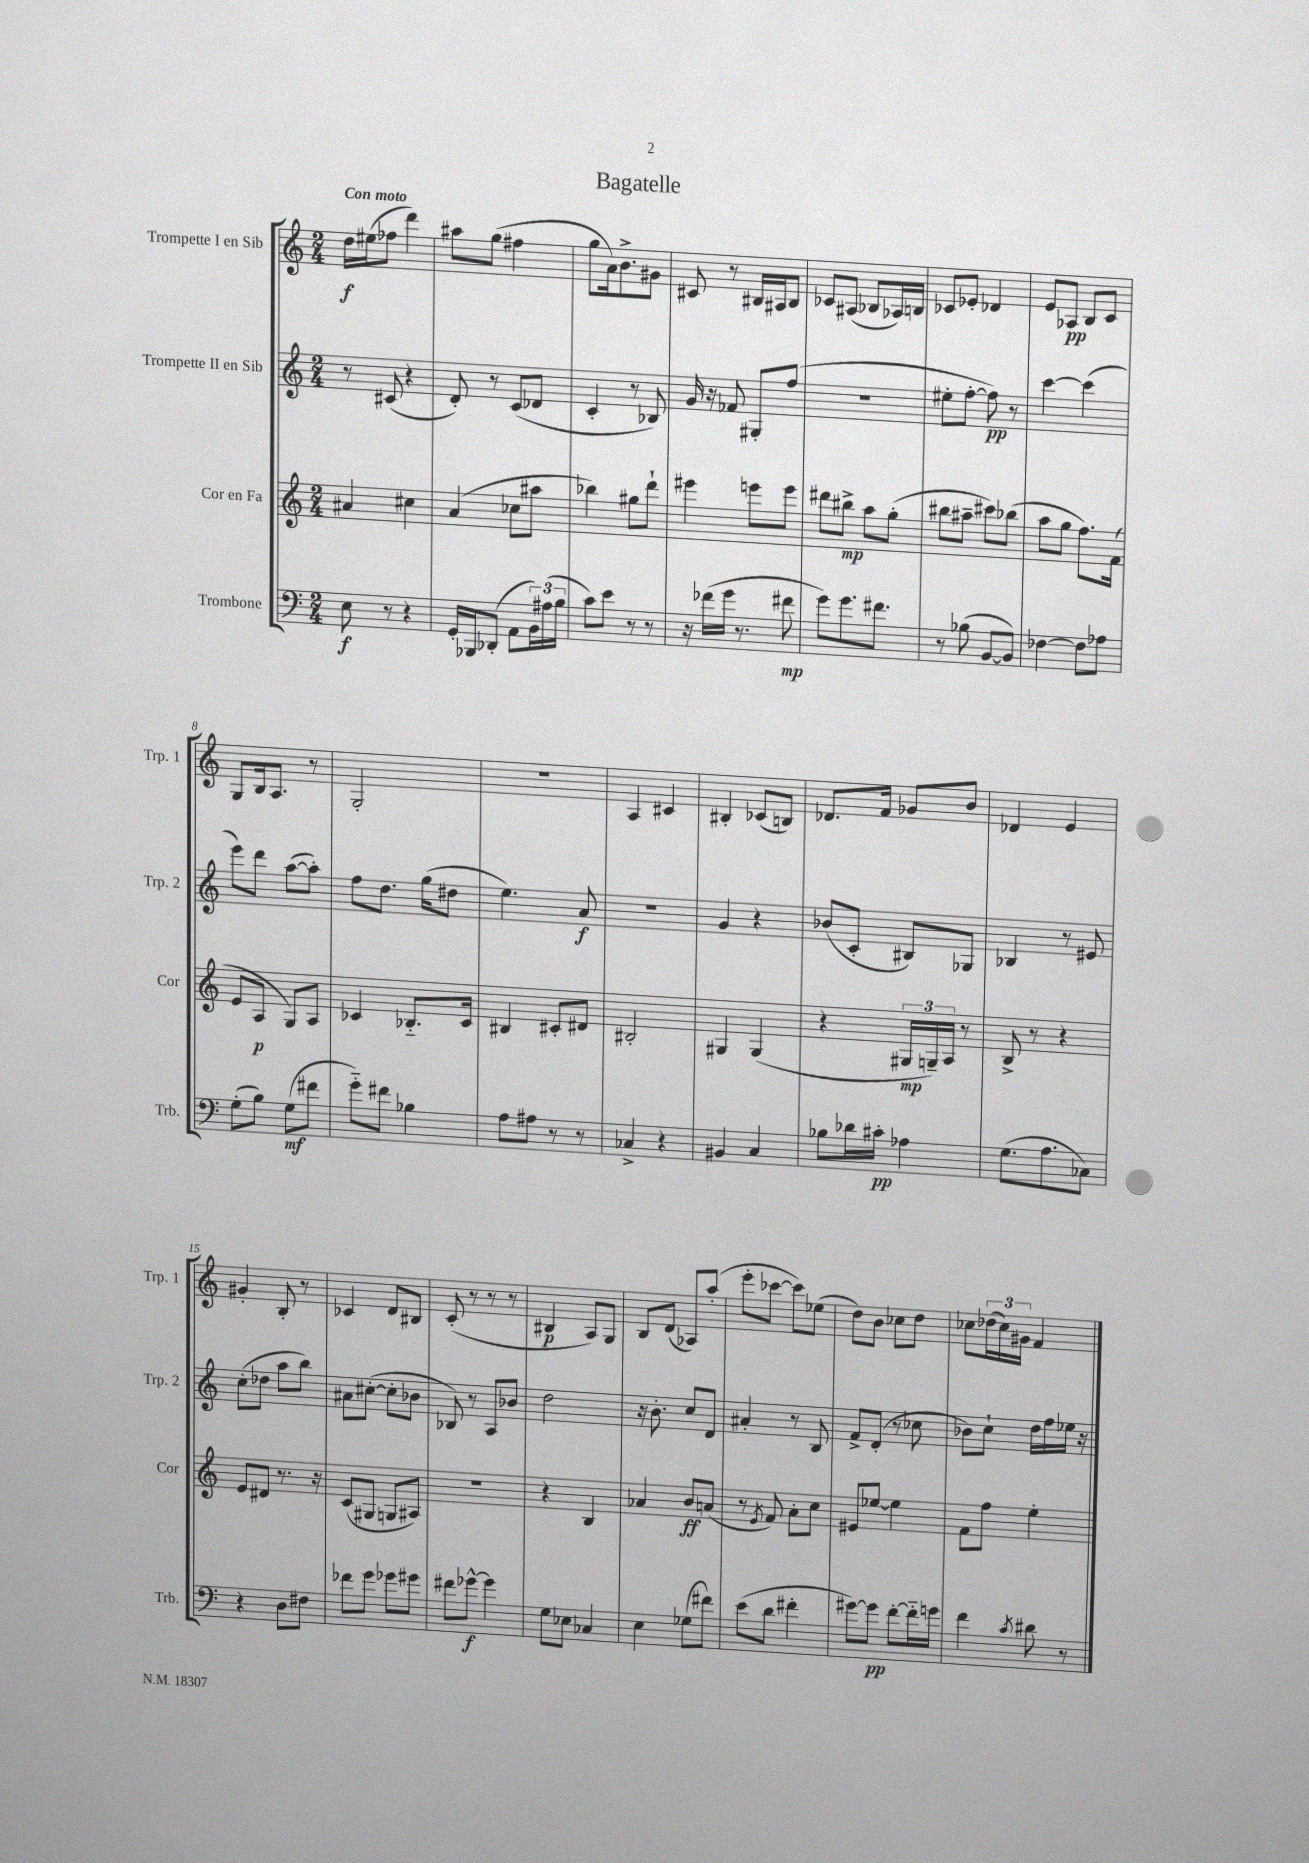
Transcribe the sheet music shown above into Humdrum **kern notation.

**kern	**dynam	**kern	**dynam	**kern	**dynam	**kern	**dynam
*part4	*part4	*part3	*part3	*part2	*part2	*part1	*part1
*staff4	*staff4	*staff3	*staff3	*staff2	*staff2	*staff1	*staff1
*I"Trombone	*	*I"Cor en Fa	*	*I"Trompette II en Sib	*	*I"Trompette I en Sib	*
*I'Trb.	*	*I'Cor	*	*I'Trp. 2	*	*I'Trp. 1	*
*clefF4	*	*clefG2	*	*clefG2	*	*clefG2	*
*k[]	*	*k[]	*	*k[]	*	*k[]	*
*M2/4	*	*M2/4	*	*M2/4	*	*M2/4	*
=1	=1	=1	=1	=1	=1	=1	=1
!	!	!	!	!	!	!LO:TX:a:B:t=Con moto	!
8E\	f	4a#X/	.	8r	.	16dd\LL	f
.	.	.	.	.	.	(16ee#X\J	.
8r	.	.	.	(8c#X/	.	8ff-X\J	.
4r	.	4cc#X\	.	4r	.	4ddd\)	.
=2	=2	=2	=2	=2	=2	=2	=2
16GG'/LL	.	(4a/	.	8d'/)	.	8aa#X\L	.
16BBB-X/J	.	.	.	.	.	.	.
(8DD-X'/J	.	.	.	8r	.	(8gg\J	.
8AA\L	.	8cc-X\L	.	(8c/L	.	4ff#X\	.
24BB\L)	.	8aa#X\J	.	8d-X/J	.	.	.
(24A#X\	.	.	.	.	.	.	.
24B\JJ	.	.	.	.	.	.	.
=3	=3	=3	=3	=3	=3	=3	=3
8c\L)	.	4bb-X\)	.	4c'/	.	8gg\L	.
8e\J	.	.	.	.	.	16a\k)	.
.	.	.	.	.	.	8.b^\	.
8r	.	8gg#X\L	.	8r	.	.	.
8r	.	8ddd`\J	.	8B-X/)	.	8g#X\J	.
=4	=4	=4	=4	=4	=4	=4	=4
16r	.	4eee#X\	.	16g/	.	8c#X/	.
(16f-X\LL	.	.	.	16r	.	.	.
16g\JJ	.	.	.	8f-X/	.	8r	.
8.r	.	.	.	.	.	.	.
.	.	8eeen\L	.	8G#X'/L	.	16B#X/LL	.
.	.	.	.	.	.	16A#X/J	.
8f#X\	mp	8eee\J	.	(8ff/J	.	8B#/J	.
=5	=5	=5	=5	=5	=5	=5	=5
8g\L)	.	8ddd#X\L	.	2r	.	8c-X/L	.
8.g\	.	8bb#X^\J	mp	.	.	(8A#X/J	.
.	.	8aa\L	.	.	.	8B-X/L	.
8.f#X\J	.	.	.	.	.	.	.
.	.	(8gg'\J	.	.	.	16A-X/L)	.
.	.	.	.	.	.	16Bn/JJ	.
=6	=6	=6	=6	=6	=6	=6	=6
8r	.	8bb#X\L	.	8ee#X'\L	.	8c-X/L	.
(8B-X\	.	8aa#X~\J	.	[8ff'\J	.	8e-X'/J	.
[8BB/L	.	8ccc#X\L)	.	8ff\])	pp	4d-X/	.
8BB/J])	.	(8bb-X\J	.	8r	.	.	.
=7	=7	=7	=7	=7	=7	=7	=7
[4F-X\	.	8aa\L	.	[4ccc\	.	8e/L	.
.	.	8gg\J	.	.	.	8A-X/J	pp
8F-\L]	.	8.ff\L)	.	(4ccc\]	.	8B/L	.
8A-X\J	.	.	.	.	.	8c/J	.
.	.	(16f\Jk	.	.	.	.	.
!!LO:LB:g=z
=8	=8	=8	=8	=8	=8	=8	=8
(8G'\L	.	8e/L	.	8eee\L)	.	8G/L	.
8B\J)	.	8A/J	p	8ddd\J	.	16B/k	.
.	.	.	.	.	.	8.A/J	.
(8G\L	mf	8G/L)	.	([8aa\L	.	.	.
8f#X\J	.	8A/J	.	8aa'\J])	.	8r	.
=9	=9	=9	=9	=9	=9	=9	=9
8g\L)	.	4c-X/	.	8ff\L	.	2G'/	.
8f#X\J	.	.	.	8.dd\J	.	.	.
4B-X\	.	8.B-X/L	.	.	.	.	.
.	.	.	.	(16gg\KL	.	.	.
.	.	.	.	8dd#X\J	.	.	.
.	.	16c-/Jk	.	.	.	.	.
=10	=10	=10	=10	=10	=10	=10	=10
8A\L	.	4B#X/	.	4.ee\)	.	2r	.
8A#X\J	.	.	.	.	.	.	.
8r	.	8c#X'/L	.	.	.	.	.
8r	.	8d#X/J	.	8a/	f	.	.
=11	=11	=11	=11	=11	=11	=11	=11
4C-X^/	.	2B#X'/	.	2r	.	4A/	.
4r	.	.	.	.	.	4c#X/	.
=12	=12	=12	=12	=12	=12	=12	=12
4BB#X/	.	4G#X/	.	4g/	.	4B#X'/	.
4C/	.	(4G#/	.	4r	.	(8c-X/L	.
.	.	.	.	.	.	8Bn/J)	.
=13	=13	=13	=13	=13	=13	=13	=13
8B-X\L	.	4r	.	(8b-X/L	.	8.d-X/L	.
16d-X\L	.	.	.	8c'/J	.	.	.
16c#X'\JJ	pp	.	.	.	.	16f/Jk	.
4A-X\	.	24G#X/LL	mp	8B#X/L)	.	8g-X/L	.
.	.	24Gn~/)	.	.	.	.	.
.	.	24A/JJ	.	.	.	.	.
.	.	8r	.	8G-X/J	.	8b/J	.
=14	=14	=14	=14	=14	=14	=14	=14
(8.G\L	.	8B^/	.	4B-X/	.	4d-X/	.
.	.	8r	.	.	.	.	.
8.A\	.	.	.	.	.	.	.
.	.	4r	.	8r	.	4e/	.
8C-X\J)	.	.	.	8e#X/	.	.	.
!!LO:LB:g=z
=15	=15	=15	=15	=15	=15	=15	=15
4r	.	8e/L	.	(8cc'\L	.	4g#X'/	.
.	.	8d#X/J	.	8dd-X\J	.	.	.
8D\L	.	8.r	.	8aa\L	.	8B'/	.
8F#X\J	.	.	.	8bb\J)	.	8r	.
.	.	16r	.	.	.	.	.
=16	=16	=16	=16	=16	=16	=16	=16
8f-X\L	.	(8c/L	.	8a#X\L	.	4c-X/	.
8g\J	.	8G#X/J	.	([8cc#X'\J	.	.	.
8g-X\L	.	8Gn/L	.	8cc#'\L]	.	8d/L	.
8g#X\J	.	8A#X/J)	.	8b-X\J	.	8B#X/J	.
=17	=17	=17	=17	=17	=17	=17	=17
8f#X\L	.	2r	.	8B-X/)	.	(8c'/	.
[8g-X^^\J	f	.	.	8r	.	8r	.
4g-\]	.	.	.	8A/L	.	8r	.
.	.	.	.	8b-X/J	.	8r	.
=18	=18	=18	=18	=18	=18	=18	=18
8G\L	.	4r	.	2dd\	.	4B#X/	p
8E-X\J	.	.	.	.	.	.	.
4C-X/	.	4B/	.	.	.	8A/L)	.
.	.	.	.	.	.	8G/J	.
=19	=19	=19	=19	=19	=19	=19	=19
4E\	.	4a-X/	.	16r	.	8B/L	.
.	.	.	.	8.b'\	.	.	.
.	.	.	.	.	.	(8d/J	.
(8G-X\L	.	8b/L	ff	8cc/L	.	8A-X/L)	.
8f#X\J)	.	(8an/J	.	8d/J	.	(8aa'/J	.
=20	=20	=20	=20	=20	=20	=20	=20
(8e\L	.	8r	.	4a#X'/	.	8eee'\L	.
.	.	8qe/	.	.	.	.	.
8d\J	.	8f/)	.	.	.	[8ccc-X\J	.
4f#X'\	.	8a'\L	.	8r	.	8ccc-\L])	.
.	.	8cc\J	.	8B/	.	(8ee-X\J	.
=21	=21	=21	=21	=21	=21	=21	=21
[8g#X\L)	.	8e#X/L	.	8f^/L	.	8dd\L)	.
8g#\J]	pp	[8ee-X/J	.	(8d'/J	.	8b\J	.
[8f'\L	.	4ee-\]	.	8r	.	8cc-X\L	.
16f\L]	.	.	.	8cc-X\	.	8dd\J	.
16gn\JJ	.	.	.	.	.	.	.
=22	=22	=22	=22	=22	=22	=22	=22
4f\	.	8f\L	.	8b-X\L)	.	8cc-X\L	.
.	.	8ff\J	.	8cc`\J	.	(24dd-X\L	.
.	.	.	.	.	.	24cc-\)	.
.	.	.	.	.	.	24g#X\JJ	.
8qc/	.	.	.	.	.	.	.
8d#X\	.	4ee'\	.	16dd\LL	.	4f/	.
.	.	.	.	16ff\	.	.	.
8r	.	.	.	16ee-X\JJ	.	.	.
.	.	.	.	16r	.	.	.
==	==	==	==	==	==	==	==
*-	*-	*-	*-	*-	*-	*-	*-
